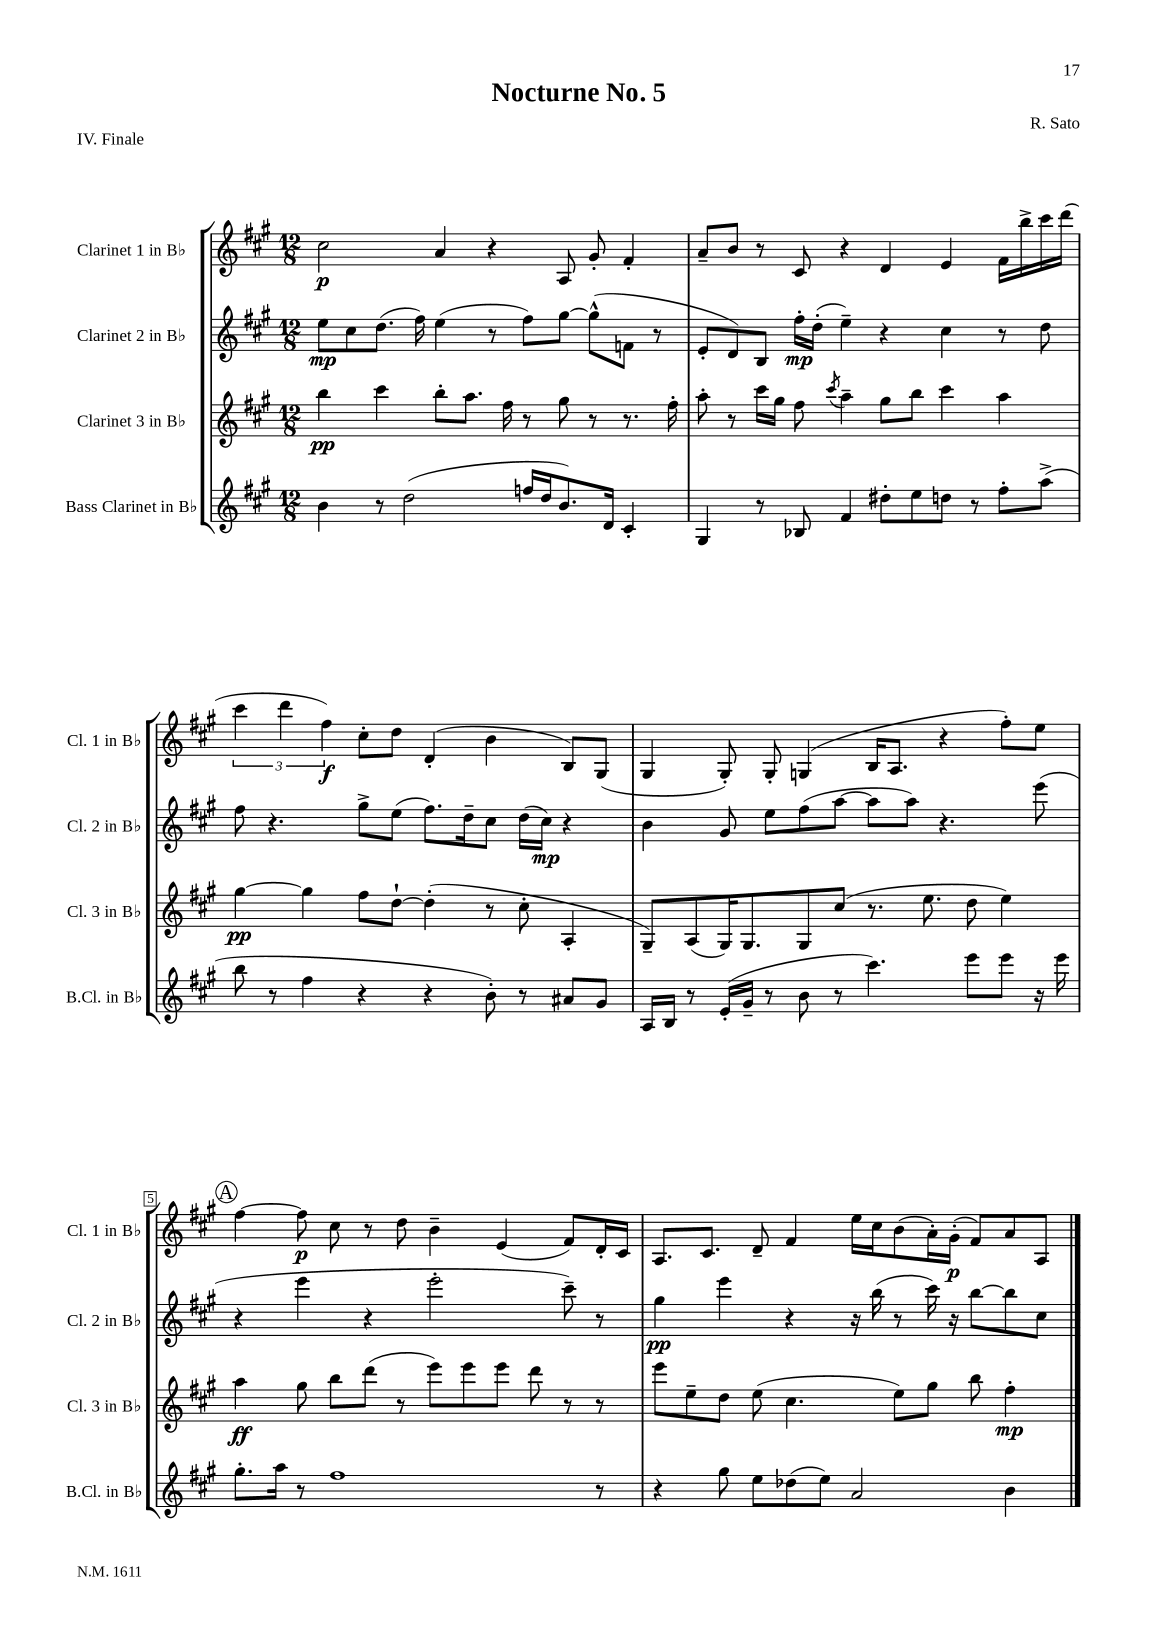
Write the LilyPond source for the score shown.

\header { title = "Nocturne No. 5" composer = "R. Sato" piece = "IV. Finale" }
<<
\new StaffGroup <<
\new Staff = "s0" \with { instrumentName = "Clarinet 1 in Bb" shortInstrumentName = "Cl. 1 in Bb" } {
    \clef treble \key a \major \numericTimeSignature \time 12/8
    cis''2\p a'4 r4 a8 gis'8-. fis'4-. |
    a'8-- b'8 r8 cis'8 r4 d'4 e'4 fis'16 b''16-> cis'''16 d'''16( |
    \tuplet 3/2 { cis'''4 d'''4 fis''4\f) } cis''8-. d''8 d'4-.( b'4 b8) gis8( |
    gis4 gis8-.) gis8-. g4( b16 a8. r4 fis''8-.) e''8 |
    \mark \markup { \circle "A" } fis''4~ fis''8\p cis''8 r8 d''8 b'4-- e'4( fis'8) d'16-. cis'16 |
    a8. cis'8. d'8-- fis'4 e''16 cis''16 b'8( a'16-.) gis'16-.\p( fis'8) a'8 a8 \bar "|." |
}
\new Staff = "s1" \with { instrumentName = "Clarinet 2 in Bb" shortInstrumentName = "Cl. 2 in Bb" } {
    \clef treble \key a \major \numericTimeSignature \time 12/8
    e''8\mp cis''8 d''8.( fis''16) e''4( r8 fis''8) gis''8~ gis''8-^( f'8 r8 |
    e'8-. d'8) b8 fis''16-.\mp d''16-.( e''4--) r4 cis''4 r8 d''8 |
    fis''8 r4. gis''8-> e''8( fis''8.) d''16-- cis''8 d''16( cis''16\mp) r4 |
    b'4 gis'8 e''8 fis''8( a''8~ a''8 a''8) r4. e'''8( |
    \mark \markup { \circle "A" } r4 e'''4 r4 e'''2-. cis'''8--) r8 |
    gis''4\pp e'''4 r4 r16 b''16( r8 cis'''16) r16 b''8~ b''8 cis''8 \bar "|." |
}
\new Staff = "s2" \with { instrumentName = "Clarinet 3 in Bb" shortInstrumentName = "Cl. 3 in Bb" } {
    \clef treble \key a \major \numericTimeSignature \time 12/8
    b''4\pp cis'''4 b''8-. a''8. fis''16 r8 gis''8 r8 r8. fis''16-. |
    a''8-. r8 cis'''16 gis''16 fis''8 \acciaccatura { cis'''8 } a''4-- gis''8 b''8 cis'''4 a''4 |
    gis''4~\pp gis''4 fis''8 d''8~-! d''4-.( r8 cis''8-. a4-. |
    gis8--) a8( gis16) gis8. gis8 cis''8( r8. e''8. d''8 e''4) |
    \mark \markup { \circle "A" } a''4\ff gis''8 b''8 d'''8( r8 e'''8) e'''8 e'''8 d'''8 r8 r8 |
    e'''8 e''8-- d''8 e''8( cis''4. e''8) gis''8 b''8 fis''4-.\mp \bar "|." |
}
\new Staff = "s3" \with { instrumentName = "Bass Clarinet in Bb" shortInstrumentName = "B.Cl. in Bb" } {
    \clef treble \key a \major \numericTimeSignature \time 12/8
    b'4 r8 d''2( f''16 d''16 b'8.) d'16 cis'4-. |
    gis4 r8 bes8 fis'4 dis''8-. e''8 d''8 r8 fis''8-. a''8->( |
    b''8 r8 fis''4 r4 r4 b'8-.) r8 ais'8 gis'8 |
    a16 b16 r8 e'16-.( gis'16-- r8 b'8 r8 cis'''4.) e'''8 e'''8 r16 e'''16 |
    \mark \markup { \circle "A" } gis''8.-. a''16 r8 fis''1 r8 |
    r4 gis''8 e''8 des''8( e''8) a'2 b'4 \bar "|." |
}
>>
>>
\layout { \context { \Score \override BarNumber.break-visibility = ##(#f #t #t) barNumberVisibility = #(every-nth-bar-number-visible 5) \override BarNumber.stencil = #(make-stencil-boxer 0.1 0.3 ly:text-interface::print) } }
